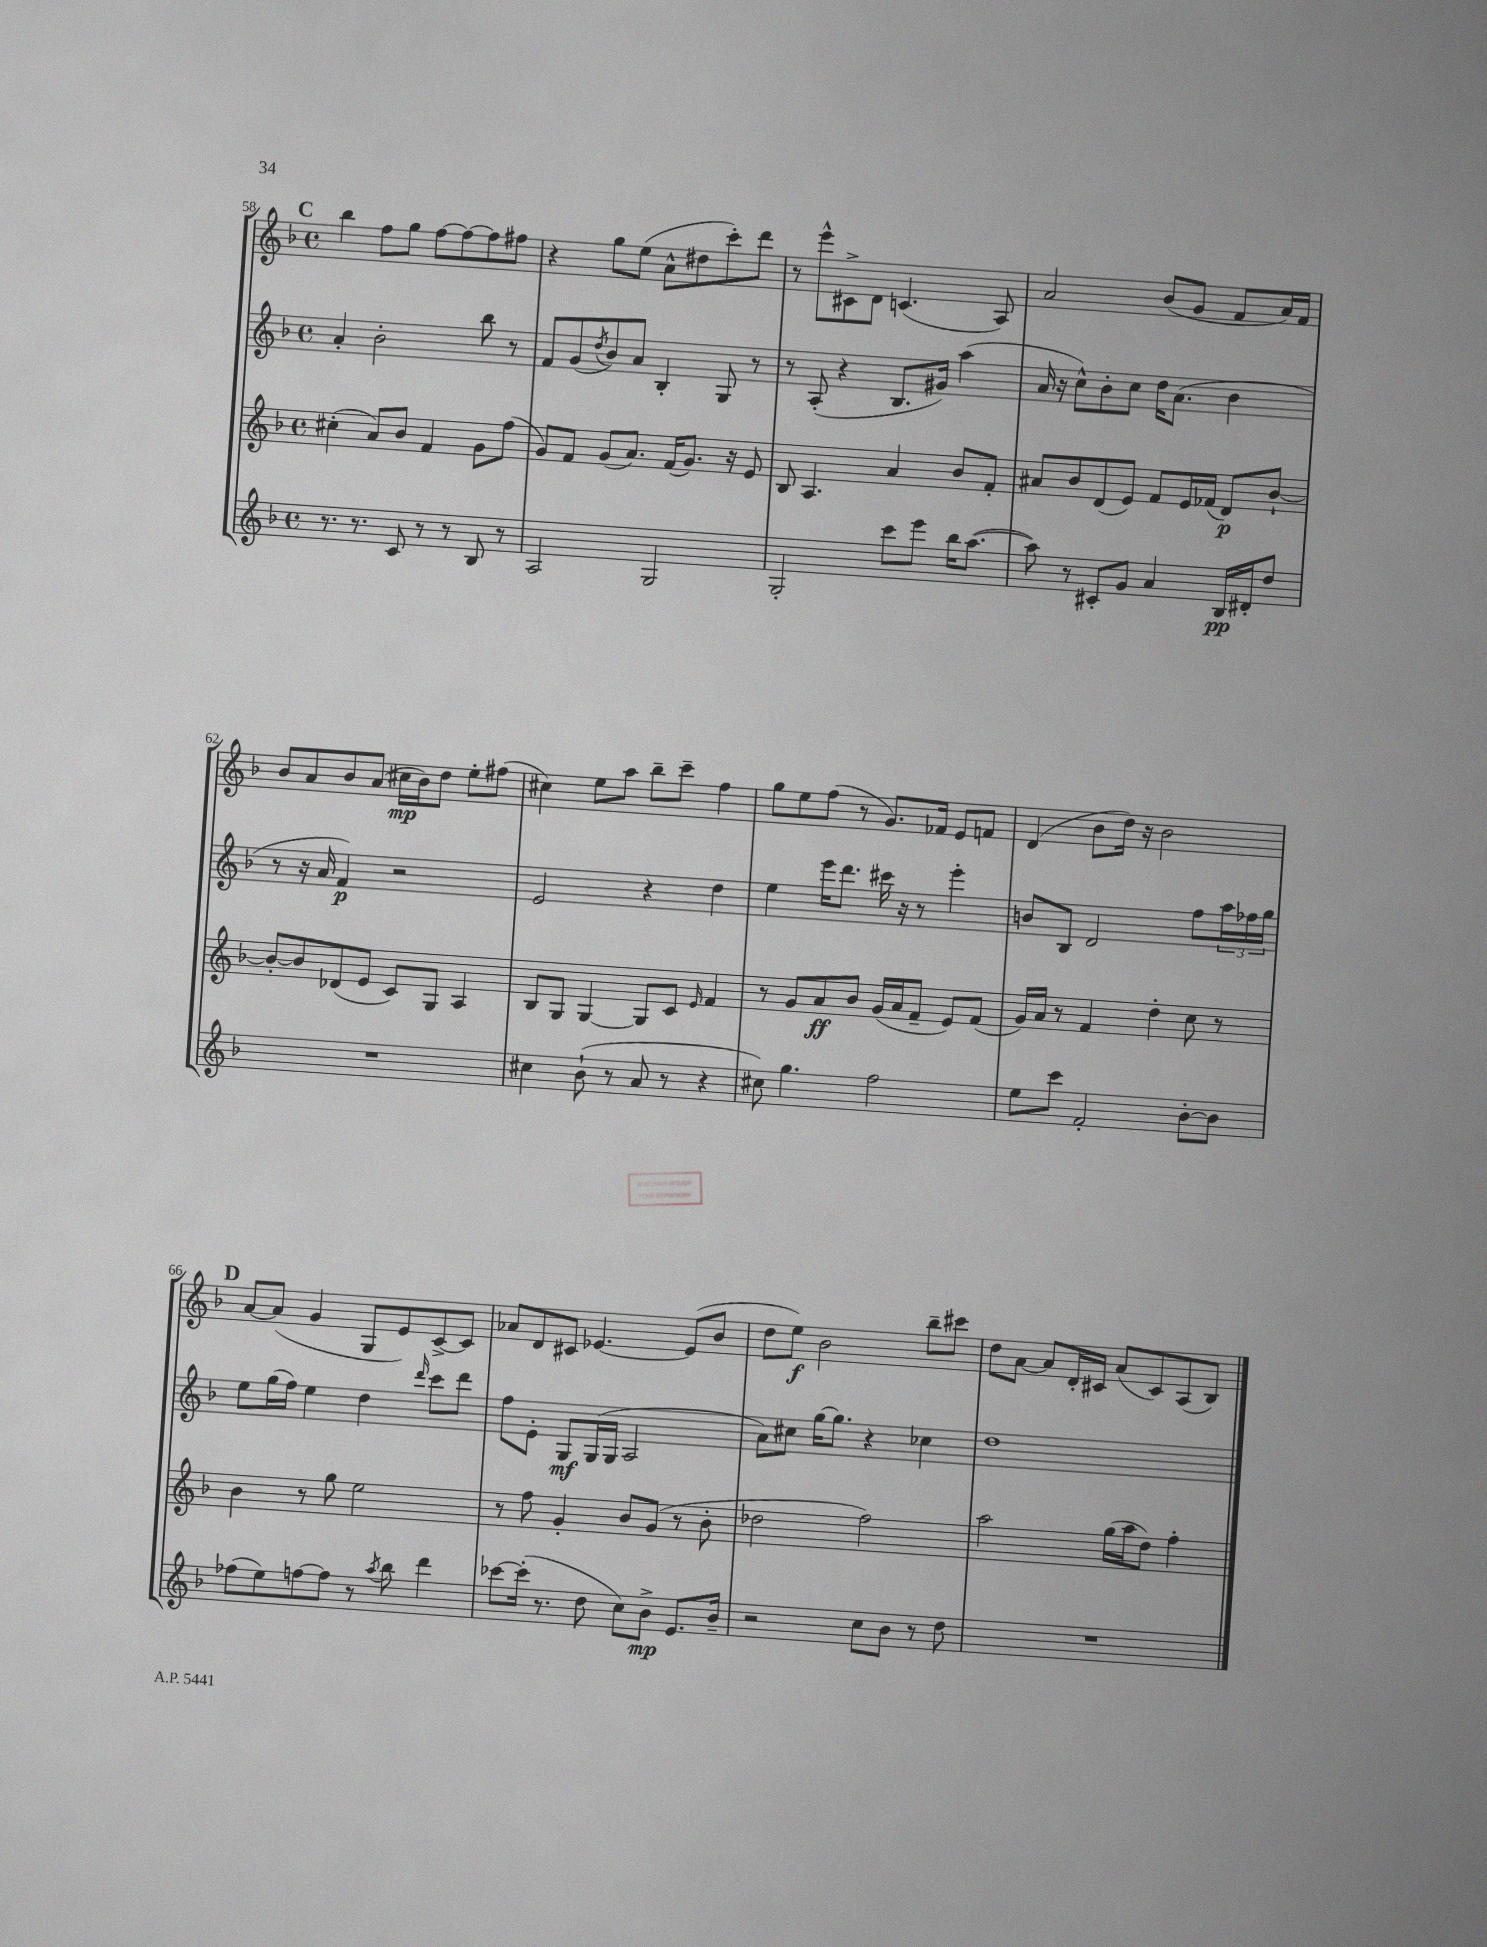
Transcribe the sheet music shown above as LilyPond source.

<<
\new StaffGroup <<
\new Staff = "s0" {
    \clef treble \key f \major \defaultTimeSignature \time 4/4
    \mark \markup { \bold "C" } bes''4 f''8 g''8 f''8~ f''8~ f''8 fis''8 |
    r4 g''8 e''8( a'8-^ dis''8 c'''8-.) d'''8 |
    r8 e'''8-^ cis'8-> d'8 c'4.( a8) |
    a'2 bes'8( g'8 f'8 a'16) f'16 |
    bes'8 a'8 bes'8 a'8( cis''16\mp bes'16) d''8 e''8-. fis''8( |
    cis''4) e''8 a''8 bes''8-- c'''8-- f''4 |
    g''8 e''8 f''8( r8 g'8.) fes'16 e'8 f'8 |
    d'4( bes'8 d''16) r16 bes'2 |
    \mark \markup { \bold "D" } a'8~ a'8( g'4 g8 e'8) c'8~-> c'8 |
    aes'8 d'8 cis'8 ees'4.~ ees'8( bes'8 |
    d''8 e''8\f) bes'2 bes''8-- cis'''8 |
    d''8 a'8~ a'8 d'16-. cis'16 a'8( cis'8) a8( bes8) \bar "|." |
}
\new Staff = "s1" {
    \clef treble \key f \major \defaultTimeSignature \time 4/4
    \mark \markup { \bold "C" } a'4-. bes'2-. bes''8 r8 |
    f'8 g'8( \acciaccatura { d''8 } bes'8) a'8 bes4-. g8 r8 |
    r8 a8-.( r4 bes8. gis'16) a''4( |
    a'16 r16 c''8-^) bes'8-. c''8 d''16 a'8.( bes'4 |
    r8 r16 a'16 f'4\p) r2 |
    e'2 r4 d''4 |
    e''4 e'''16 d'''8. cis'''16 r16 r8 e'''4-. |
    b'8 bes8 d'2 f''8 \tuplet 3/2 { a''16 fes''16 g''16 } |
    \mark \markup { \bold "D" } e''8 g''16( f''16) e''4 d''4 \grace { d'''16 } c'''8 d'''8 |
    f''8 e'8-. g8\mf g16( g16 a2 |
    a'8) cis''8 g''16~ g''8. r4 ces''4 |
    d''1 \bar "|." |
}
\new Staff = "s2" {
    \clef treble \key f \major \defaultTimeSignature \time 4/4
    \mark \markup { \bold "C" } cis''4-.( a'8) bes'8 f'4 g'8 f''8( |
    g'8) f'8 g'8( a'8.) f'16( g'8.) r16 e'8 |
    bes8 a4. a'4 bes'8 f'8-. |
    ais'8 bes'8 d'8( e'8) f'8 e'16 fes'16( d'8\p) bes'8~-! |
    bes'8~-. bes'8 des'8( e'8 c'8) g8 a4 |
    bes8 g8 g4~ g8 c'8 \grace { e'16 } f'4 |
    r8 g'8 a'8\ff bes'8 g'16( a'16 f'8-- e'8) f'8( |
    g'16) a'16 r8 f'4 d''4-. c''8 r8 |
    \mark \markup { \bold "D" } bes'4 r8 g''8 e''2 |
    r8 f''8 g'4-. bes'8 g'8( r8 bes'8-. |
    des''2 f''2) |
    a''2 g''16( a''16 d''8) f''4-. \bar "|." |
}
\new Staff = "s3" {
    \clef treble \key f \major \defaultTimeSignature \time 4/4
    \mark \markup { \bold "C" } r8. r8. c'8 r8 r8 bes8 r8 |
    a2 g2 |
    g2-. c'''8 e'''8 bes''16 a''8.~( |
    a''8) r8 cis'8-. g'8 a'4 bes16\pp dis'16-. d''8 |
    R1 |
    cis''4 bes'8-!( r8 a'8 r8 r4 |
    cis''8) g''4. f''2 |
    e''8 c'''8 f'2-. bes'8~-. bes'8 |
    \mark \markup { \bold "D" } fes''8( e''8) f''8~ f''8 r8 \acciaccatura { a''8 } bes''8 d'''4 |
    ces'''8~ ces'''16-.( r8. d''8 c''8) bes'8->\mp e'8. bes'16-- |
    r2 c''8 bes'8 r8 d''8 |
    R1 \bar "|." |
}
>>
>>
\layout { \context { \Score currentBarNumber = #58 } }
